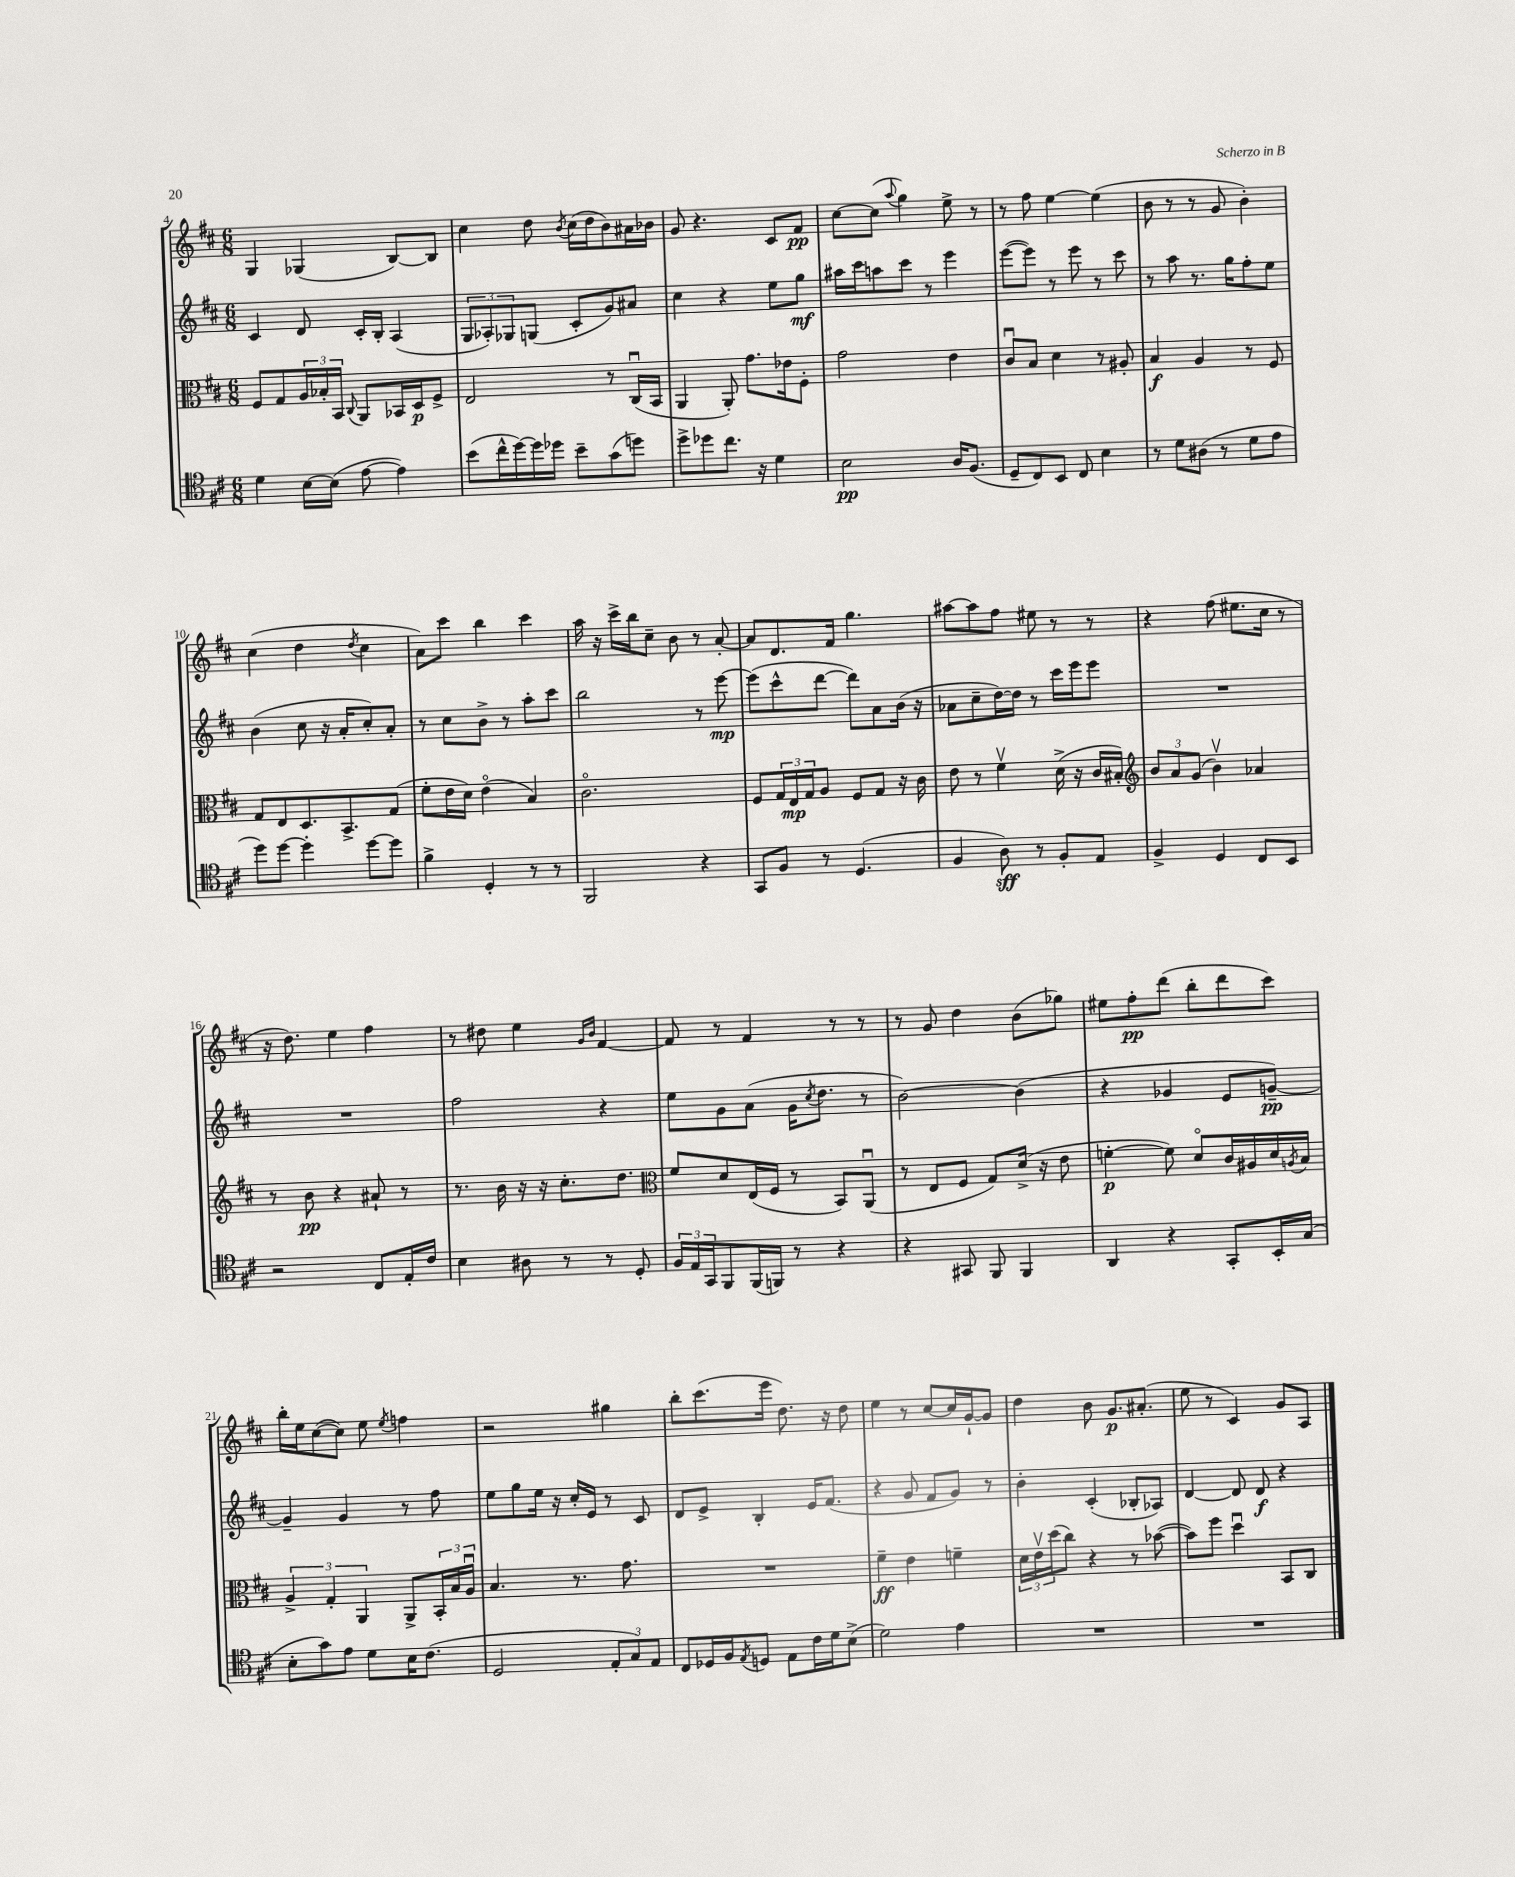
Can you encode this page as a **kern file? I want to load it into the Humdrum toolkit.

**kern	**dynam	**kern	**dynam	**kern	**dynam	**kern	**dynam
*part4	*part4	*part3	*part3	*part2	*part2	*part1	*part1
*staff4	*staff4	*staff3	*staff3	*staff2	*staff2	*staff1	*staff1
*clefC4	*	*clefC3	*	*clefG2	*	*clefG2	*
*k[f#c#]	*	*k[f#c#]	*	*k[f#c#]	*	*k[f#c#]	*
*M6/8	*	*M6/8	*	*M6/8	*	*M6/8	*
=4	=4	=4	=4	=4	=4	=4	=4
4d\	.	8F#/L	.	4c#/	.	4G/	.
.	.	8G/	.	.	.	.	.
[16B\LL	.	24A/L	.	8d/	.	(4G-X/	.
.	.	24B-X'/	.	.	.	.	.
(16B\JJ]	.	.	.	.	.	.	.
.	.	24BB/JJ	.	.	.	.	.
.	.	8qqC#/	.	.	.	.	.
[8e\	.	8AA/L	.	16c#'/LL	.	.	.
.	.	.	.	16B'/JJ	.	.	.
4e\])	.	16BB-X/L	.	(4A/	.	[8B/L)	.
.	.	16D/J	p	.	.	.	.
.	.	8F#^/J	.	.	.	8B/J]	.
=5	=5	=5	=5	=5	=5	=5	=5
(8b\L	.	2E/	.	12G/L	.	4cc#\	.
.	.	.	.	12A-X'/)	.	.	.
16cc#^^\L	.	.	.	.	.	.	.
.	.	.	.	12G-X/	.	.	.
[16dd\)	.	.	.	.	.	.	.
16dd\]	.	.	.	(8Gn/J	.	8dd\	.
16dd-X\JJ	.	.	.	.	.	.	.
.	.	.	.	.	.	8qb/	.
8b~\L	.	.	.	8c#'/L	.	(16cc#\LL	.
.	.	.	.	.	.	16dd\J	.
(8g\	.	8r	.	8g/)	.	8b\)	.
8ddn\J)	.	(16C#u/LL	.	8a#X/J	.	16a#X\L	.
.	.	16BB/JJ	.	.	.	16b-X\JJ	.
=6	=6	=6	=6	=6	=6	=6	=6
8dd^\L	.	4AA/	.	4cc#\	.	8g/	.
8dd-X\	.	.	.	.	.	4.r	.
8.cc#\J	.	8AA'/)	.	4r	.	.	.
.	.	8.g\L	.	.	.	.	.
16r	.	.	.	.	.	.	.
4d\	.	.	.	8ee\L	.	8c#/L	.
.	.	16e-X\k	.	.	.	.	.
.	.	8F#'\J	.	8gg\J	mf	8f#/J	pp
=7	=7	=7	=7	=7	=7	=7	=7
2B\	pp	2g\	.	16aa#X\LL	.	[8cc#\L	.
.	.	.	.	16ccc#\J	.	.	.
.	.	.	.	8aan\	.	(8cc#\J]	.
.	.	.	.	.	.	8qqaa/	.
.	.	.	.	8ccc#\J	.	4gg\)	.
.	.	.	.	8r	.	.	.
16A/KL	.	4e\	.	4eee\	.	8ee^\	.
(8.F#/J	.	.	.	.	.	.	.
.	.	.	.	.	.	8r	.
=8	=8	=8	=8	=8	=8	=8	=8
8D~/L	.	8c#u/L	.	([8eee\L	.	8r	.
8C#/)	.	8B/J	.	8eee\J])	.	8ff#\	.
8BB/J	.	4d\	.	8r	.	[4ee\	.
8C#/	.	.	.	8eee\	.	.	.
4B\	.	8r	.	8r	.	(4ee\]	.
.	.	8A#X'/	.	8ccc#\	.	.	.
=9	=9	=9	=9	=9	=9	=9	=9
8r	.	4B/	f	8r	.	8b\	.
8d\L	.	.	.	8aa\	.	8r	.
(8A#X\J	.	4A/	.	8.r	.	8r	.
8r	.	.	.	.	.	8g/	.
.	.	.	.	16gg\KL	.	.	.
8d\L	.	8r	.	8ff#'\	.	4b'\)	.
8e\J	.	8F#/	.	8ee\J	.	.	.
!!LO:LB:g=z
=10	=10	=10	=10	=10	=10	=10	=10
8dd\L)	.	8G/L	.	(4b\	.	(4cc#\	.
[8dd\J	.	8E/	.	.	.	.	.
4dd'\]	.	8.D/	.	8cc#\	.	4dd\	.
.	.	.	.	16r	.	.	.
.	.	8.BB^/	.	16a'/KL	.	.	.
.	.	.	.	.	.	8qdd/	.
[8dd\L	.	.	.	8cc#'/)	.	4cc#\	.
8dd\J]	.	(8G/J	.	8a'/J	.	.	.
=11	=11	=11	=11	=11	=11	=11	=11
4f#^\	.	8f#'\L	.	8r	.	8a\L)	.
.	.	16e\L	.	8cc#\L	.	8ccc#\J	.
.	.	16d\JJ)	.	.	.	.	.
4D'/	.	(4e\	.	8b^\J	.	4bb\	.
.	.	.	.	8r	.	.	.
8r	.	4B/)	.	8aa'\L	.	4ccc#\	.
8r	.	.	.	8ccc#\J	.	.	.
=12	=12	=12	=12	=12	=12	=12	=12
2FF#/	.	2.c#\	.	2bb\	.	16aa\	.
.	.	.	.	.	.	16r	.
.	.	.	.	.	.	16ccc#^\LL	.
.	.	.	.	.	.	16bb\J	.
.	.	.	.	.	.	8cc#~\J	.
.	.	.	.	.	.	8b\	.
4r	.	.	.	8r	.	8r	.
.	.	.	.	[8eee\	mp	[8a'/	.
=13	=13	=13	=13	=13	=13	=13	=13
8GG/L	.	8F#/L	.	(8eee\L]	.	8a/L]	.
8F#/J	.	24G/L	.	8ccc#^^\	.	8.d/	.
.	.	24E/	mp	.	.	.	.
.	.	24G/J	.	.	.	.	.
8r	.	8A/J	.	[8ddd\J	.	.	.
.	.	.	.	.	.	16f#/Jk	.
(4.D/	.	8F#/L	.	8ddd\L])	.	4.gg\	.
.	.	8G/J	.	8a\	.	.	.
.	.	16r	.	(16b\Jk	.	.	.
.	.	16c#\	.	16r	.	.	.
=14	=14	=14	=14	=14	=14	=14	=14
4F#/	.	8e\	.	8a-X\L	.	[8aa#X\L	.
.	.	8r	.	8cc#~\	.	8aa#\]	.
8A\)	sff	4f#v\	.	[16dd\L)	.	8ff#\J	.
.	.	.	.	16dd\JJ]	.	.	.
8r	.	.	.	8r	.	8ee#X\	.
8F#'/L	.	(16d^\	.	16ccc#\LL	.	8r	.
.	.	16r	.	16eee\J	.	.	.
8E/J	.	16c#/LL	.	8eee\J	.	8r	.
.	.	16B#X'/JJ)	.	.	.	.	.
=15	=15	=15	=15	=15	=15	=15	=15
*	*	*clefG2	*	*	*	*	*
4F#^/	.	12b/L	.	2.r	.	4r	.
.	.	12a/	.	.	.	.	.
.	.	(12g/J	.	.	.	.	.
4D/	.	4bv\)	.	.	.	(8ff#\	.
.	.	.	.	.	.	8.ee#X\L	.
8C#/L	.	4a-X/	.	.	.	.	.
.	.	.	.	.	.	16cc#\Jk	.
8BB/J	.	.	.	.	.	8r	.
!!LO:LB:g=z
=16	=16	=16	=16	=16	=16	=16	=16
2r	.	8r	.	2.r	.	16r	.
.	.	.	.	.	.	8.dd\)	.
.	.	8b\	pp	.	.	.	.
.	.	4r	.	.	.	4ee\	.
8C#/L	.	8a#X`/	.	.	.	4ff#\	.
16E'/L	.	8r	.	.	.	.	.
16c#/JJ	.	.	.	.	.	.	.
=17	=17	=17	=17	=17	=17	=17	=17
4B\	.	8.r	.	2ff#\	.	8r	.
.	.	.	.	.	.	8dd#X\	.
.	.	16b\	.	.	.	.	.
8A#X\	.	16r	.	.	.	4ee\	.
.	.	16r	.	.	.	.	.
8r	.	8.cc#'\L	.	.	.	.	.
.	.	.	.	.	.	16qqg/LL	.
.	.	.	.	.	.	16qqb/JJ	.
8r	.	.	.	4r	.	[4f#/	.
.	.	8.dd\J	.	.	.	.	.
8D'/	.	.	.	.	.	.	.
=18	=18	=18	=18	=18	=18	=18	=18
*	*	*clefC3	*	*	*	*	*
24F#/LL	.	8f#/L	.	8ee\L	.	8f#/]	.
24E/	.	.	.	.	.	.	.
24GG/J	.	.	.	.	.	.	.
8FF#/	.	8d/	.	8g\	.	8r	.
(16FF#/L	.	(16E/L	.	(8a\J	.	4f#/	.
16FFn/JJ)	.	16F#/JJ	.	.	.	.	.
8r	.	8r	.	16g\KL	.	.	.
.	.	.	.	8qcc#/	.	.	.
.	.	.	.	8.dd\J	.	.	.
4r	.	8BB/L)	.	.	.	8r	.
.	.	(8AAu/J	.	8r	.	8r	.
=19	=19	=19	=19	=19	=19	=19	=19
4r	.	8r	.	[2b\)	.	8r	.
.	.	8E/L	.	.	.	8g/	.
8GG#X/	.	8F#/J	.	.	.	4dd\	.
8FF#/	.	8G/L)	.	.	.	.	.
4FF#/	.	(16d^/Jk	.	(4b\]	.	(8b\L	.
.	.	16r	.	.	.	.	.
.	.	8e\	.	.	.	8gg-X\J)	.
=20	=20	=20	=20	=20	=20	=20	=20
4AA/	.	[4fn'\	p	4r	.	8ee#X\L	.
.	.	.	.	.	.	8ff#'\	pp
4r	.	8f\])	.	4g-X/	.	(8ddd\J	.
.	.	8d/L	.	.	.	8bb'\L	.
8GG'/L	.	16c#/L	.	8e/L	.	8ddd\	.
.	.	16A#X/	.	.	.	.	.
16BB'/L	.	16d/	.	[8gn~/J)	pp	8ccc#\J)	.
.	.	8qAn/	.	.	.	.	.
(16G/JJ	.	16B/JJ	.	.	.	.	.
!!LO:LB:g=z
=21	=21	=21	=21	=21	=21	=21	=21
8B'\L	.	6A^/	.	4g~/]	.	16bb'\LL	.
.	.	.	.	.	.	16ee\J	.
8g\)	.	.	.	.	.	([8cc#\	.
.	.	6G'/	.	.	.	.	.
8e\J	.	.	.	4g/	.	8cc#\J])	.
.	.	6AA/	.	.	.	.	.
8d\L	.	.	.	.	.	8ee\	.
.	.	.	.	.	.	8qee/	.
16B\K	.	8AA^/L	.	8r	.	4ffn\	.
(8.c#\J	.	.	.	.	.	.	.
.	.	24BB'/L	.	8ff#\	.	.	.
.	.	24B/	.	.	.	.	.
.	.	24Au/JJ	.	.	.	.	.
=22	=22	=22	=22	=22	=22	=22	=22
2D/	.	4.B/	.	8ee\L	.	2r	.
.	.	.	.	8gg\	.	.	.
.	.	.	.	16ee\Jk	.	.	.
.	.	.	.	16r	.	.	.
.	.	8.r	.	16cc#'/LL	.	.	.
.	.	.	.	16e/JJ	.	.	.
12E'/L	.	.	.	8r	.	4gg#X\	.
.	.	8.g\	.	.	.	.	.
12G/)	.	.	.	.	.	.	.
.	.	.	.	8c#/	.	.	.
12E/J	.	.	.	.	.	.	.
=23	=23	=23	=23	=23	=23	=23	=23
8C#/L	.	2.r	.	8d/L	.	8bb'\L	.
16D-X/L	.	.	.	8e^/J	.	(8.ccc#\	.
16F#/J	.	.	.	.	.	.	.
8qE/	.	.	.	.	.	.	.
8Dn/J	.	.	.	4B'/	.	.	.
.	.	.	.	.	.	16eee\Jk	.
8E\L	.	.	.	.	.	8.dd\)	.
16c#\L	.	.	.	16e/KL	.	.	.
16d\J	.	.	.	(8.f#/J	.	16r	.
(8B^\J	.	.	.	.	.	8dd\	.
=24	=24	=24	=24	=24	=24	=24	=24
2d\)	.	4f#~\	ff	4r	.	4ee\	.
.	.	4e\	.	8g/	.	8r	.
.	.	.	.	8f#/L	.	[8cc#/L	.
4e\	.	4fn~\	.	8g/J)	.	16cc#/L]	.
.	.	.	.	.	.	[16g`/J	.
.	.	.	.	8r	.	8g/J]	.
=25	=25	=25	=25	=25	=25	=25	=25
2.r	.	24d\LL	.	4b'\	.	4dd\	.
.	.	24ev\	.	.	.	.	.
.	.	(24dd\J	.	.	.	.	.
.	.	8cc#\J)	.	.	.	.	.
.	.	4r	.	(4c#'/	.	8b\	.
.	.	.	.	.	.	8.g/L	p
.	.	8r	.	8B-X'/L	.	.	.
.	.	.	.	.	.	(8.a#X'/J	.
.	.	([8b-X\	.	8A-X/J)	.	.	.
=26	=26	=26	=26	=26	=26	=26	=26
2.r	.	8b-\L])	.	[4d/	.	8ee\	.
.	.	8ff#\J	.	.	.	8r	.
.	.	4ddu\	.	8d/]	.	4c#/)	.
.	.	.	.	8d/	f	.	.
.	.	8BB/L	.	4r	.	8g/L	.
.	.	8C#/J	.	.	.	8A/J	.
==	==	==	==	==	==	==	==
*-	*-	*-	*-	*-	*-	*-	*-
